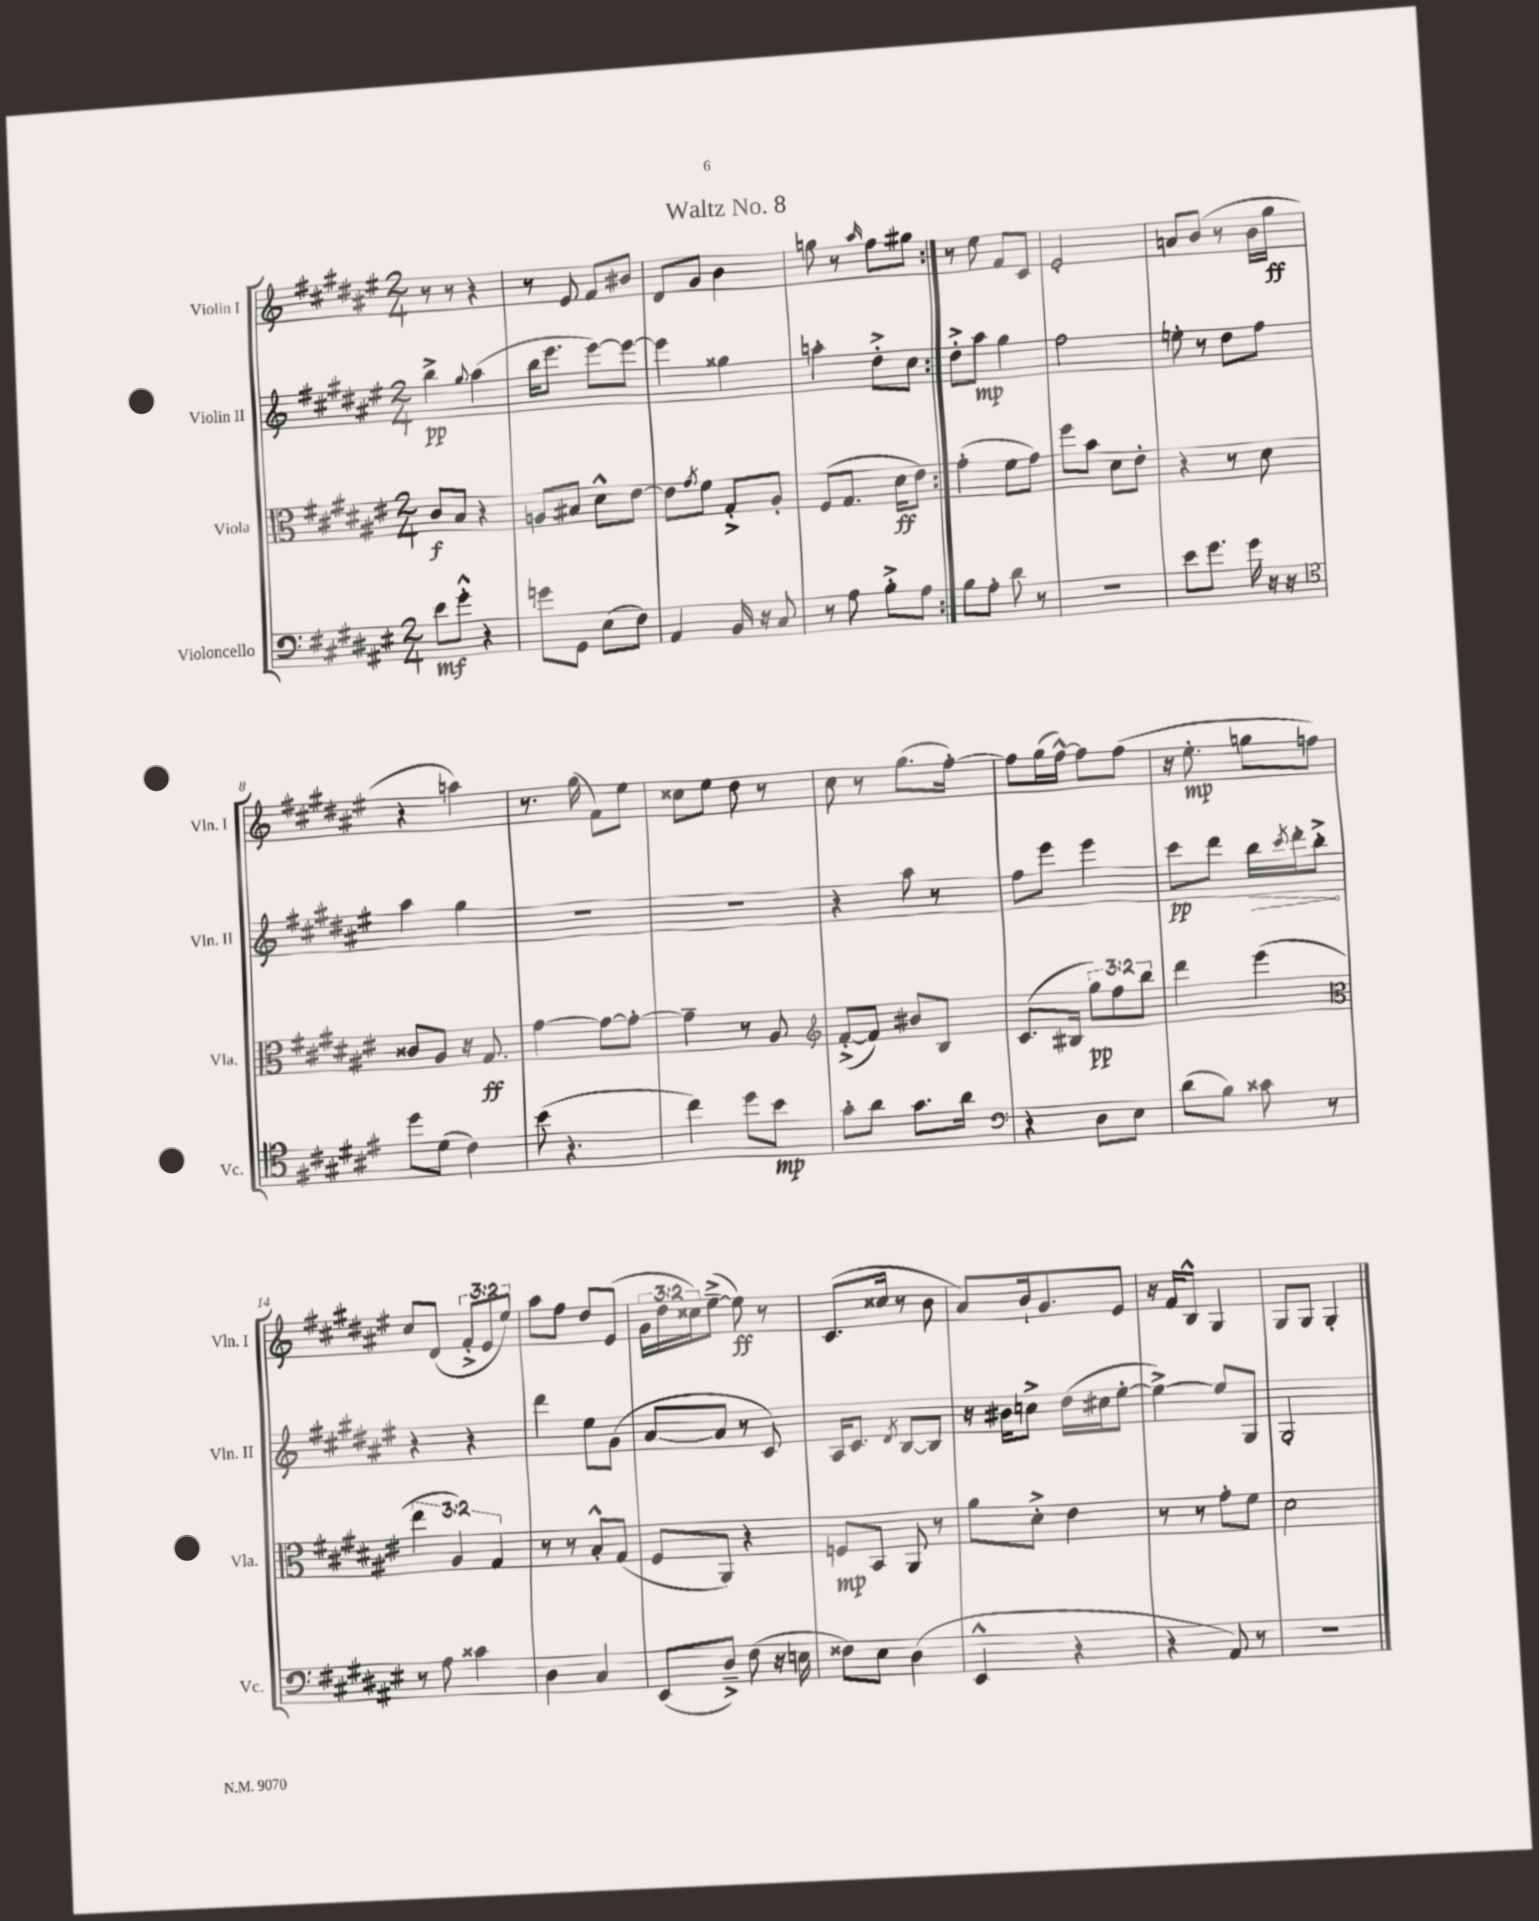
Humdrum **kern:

**kern	**kern	**kern	**kern
*staff4	*staff3	*staff2	*staff1
*clefF4	*clefC3	*clefG2	*clefG2
*k[f#c#g#d#a#e#]	*k[f#c#g#d#a#e#]	*k[f#c#g#d#a#e#]	*k[f#c#g#d#a#e#]
*M2/4	*M2/4	*M2/4	*M2/4
8e#\L	8c#/L	4bb^\	8r
8g#'^^\J	8B/J	.	8r
.	.	8qqgg#/	.
4r	4r	(4aa#\	4r
=	=	=	=
8g\L	8A/L	16bb\LK	8r
.	.	8.eee#\J	.
8GG#\J	8B#/J	.	8e#/
(8E#\L	8d#^^\L	[8eee#\L)	8f#/L
8F#\J)	[8e#\J	8eee#\_J	8b#/J
=	=	=	=
4AA#/	8e#\]L	4eee#\]	8d#/L
.	8qg#/	.	.
.	8f#\J	.	8g#/J
16BB/	8G#'^/L	4gg##\	4b\
16r	.	.	.
8C#/	8A#'/J	.	.
=	=	=	=
8r	(8F#/L	4aa'\	8gg\
8A#\	8.G#/J	.	8r
.	.	.	16qqaa#/
8B'^\L	.	8dd#'^\L	8ff#\L
.	16d#\LK	.	.
8A#\J	8e#\J)	8cc#\J	8gg#\J
=:|!	=:|!	=:|!	=:|!
8B\L	(4g#'\	8dd#'^\L	8r
8A#'\J	.	8aa#\J	8ee#\
8d#\	8f#\L	4gg#\	8f#/L
8r	8g#\J)	.	8c#/J
=	=	=	=
2r	8ff#\L	2ff#\	2e#'/
.	8b\J	.	.
.	8d#\L	.	.
.	8e#'\J	.	.
=	=	=	=
8e#\L	4r	8ee'\	8a/L
8.g#\J	.	8r	(8b/J
.	8r	8dd#\L	8r
16g#\	.	.	.
16r	8d#\	8ff#\J	16b\LL
16r	.	.	16gg#\JJ
=	=	=	=
*clefC4	*	*	*
8dd#\L	8c##/L	4aa#\	4r
(8d#\J	8A#/J	.	.
4c#\)	16r	4gg#\	4aa\)
.	8.G#/	.	.
=	=	=	=
(8b\	[4g#\	2r	8.r
4.r	.	.	.
.	.	.	(16gg#\
.	8g#\_L	.	8f#\L)
.	8g#'\_J	.	8ee#\J
=	=	=	=
4cc#\)	4g#~\]	2r	8cc##\L
.	.	.	8ee#\J
8dd#\L	8r	.	8dd#\
8b\J	8A#/	.	8r
=	=	=	=
*	*clefG2	*	*
8g#'\L	([8f#'^/L	4r	8cc#\
8a#\J	8f#/]J)	.	8r
8.g#\L	8b#/L	8aa#\	(8.gg#\L
.	8B/J	8r	.
16a#\Jk	.	.	[16ff#'\Jk)
=	=	=	=
*clefF4	*	*	*
4r	(8.c#/L	8ff#\L	8ff#\]L
.	.	8eee#\J	(16gg#\L
.	16B#/Jk	.	[16ff#^^\JJ)
8D#\L	12gg#\L)	4eee#\	8ff#\]L
.	12ff#\	.	.
8E#\J	.	.	(8ff#\J
.	12bb\J	.	.
=	=	=	=
(8d#\L	4ddd#\	8ccc#\L	16r
.	.	.	8.ee#'\
8B\J)	.	8ddd#\J	.
8c##\	(4eee#\	16bb\LL	8gg\L
.	.	8qccc#/	.
.	.	16ddd#'\J	.
8r	.	8bb'^\J	8ff\J)
=	=	=	=
*	*clefC3	*	*
8r	6ee#\	4r	8cc#/L
8A#\	.	.	(8d#/J
.	6A#/)	.	.
4c##\	.	4r	12f#'^/L
.	6G#/	.	12e#/
.	.	.	12ee#/J)
=	=	=	=
4D#\	8r	4ddd#\	8aa#\L
.	8r	.	8ff#\J
4C#/	8B'^^/L	8ee#\L	8dd#/L
.	(8G#/J	(8g#\J	(8e#/J
=	=	=	=
(8EE#/L	8F#/L	[8a#/L	24g#\LL
.	.	.	24dd#\
.	.	.	24cc##\J)
8D#~^/J)	8AA#/J)	8a#/]J	([8ee#~^\J
(8F#\	4r	8r	8ee#\])
16r	.	8c#/)	8r
16E\	.	.	.
=	=	=	=
8F##\L)	8F/L	16A#/LK	(8.c#/L
.	.	8.c#/J	.
8E#\J	8BB/J	.	.
.	.	.	16cc##/Jk
.	.	8qd#/	.
(4D#\	8AA#/	[8B/L	8r
.	8r	8B/]J	8b\
=	=	=	=
4EE#^^/	8a#\L	16r	8a#/L)
.	.	16b#\LK	.
.	8d#'^\J	8cc^\J	16b`/k
.	.	.	8.g#/
4r	4e#\	(16dd#\LL	.
.	.	16cc#\J	.
.	.	[8ee#'\J	8e#/J
=	=	=	=
4r	8r	4ee#^\_)	16r
.	.	.	16f#/LK
.	8r	.	8B^^/J
8AA#/)	8g#'\L	8ee#/]L	4G#/
8r	8f#\J	8G#/J	.
=	=	=	=
2r	2d#\	2G#'/	8G#/L
.	.	.	8G#/J
.	.	.	4G#'/
==	==	==	==
*-	*-	*-	*-
